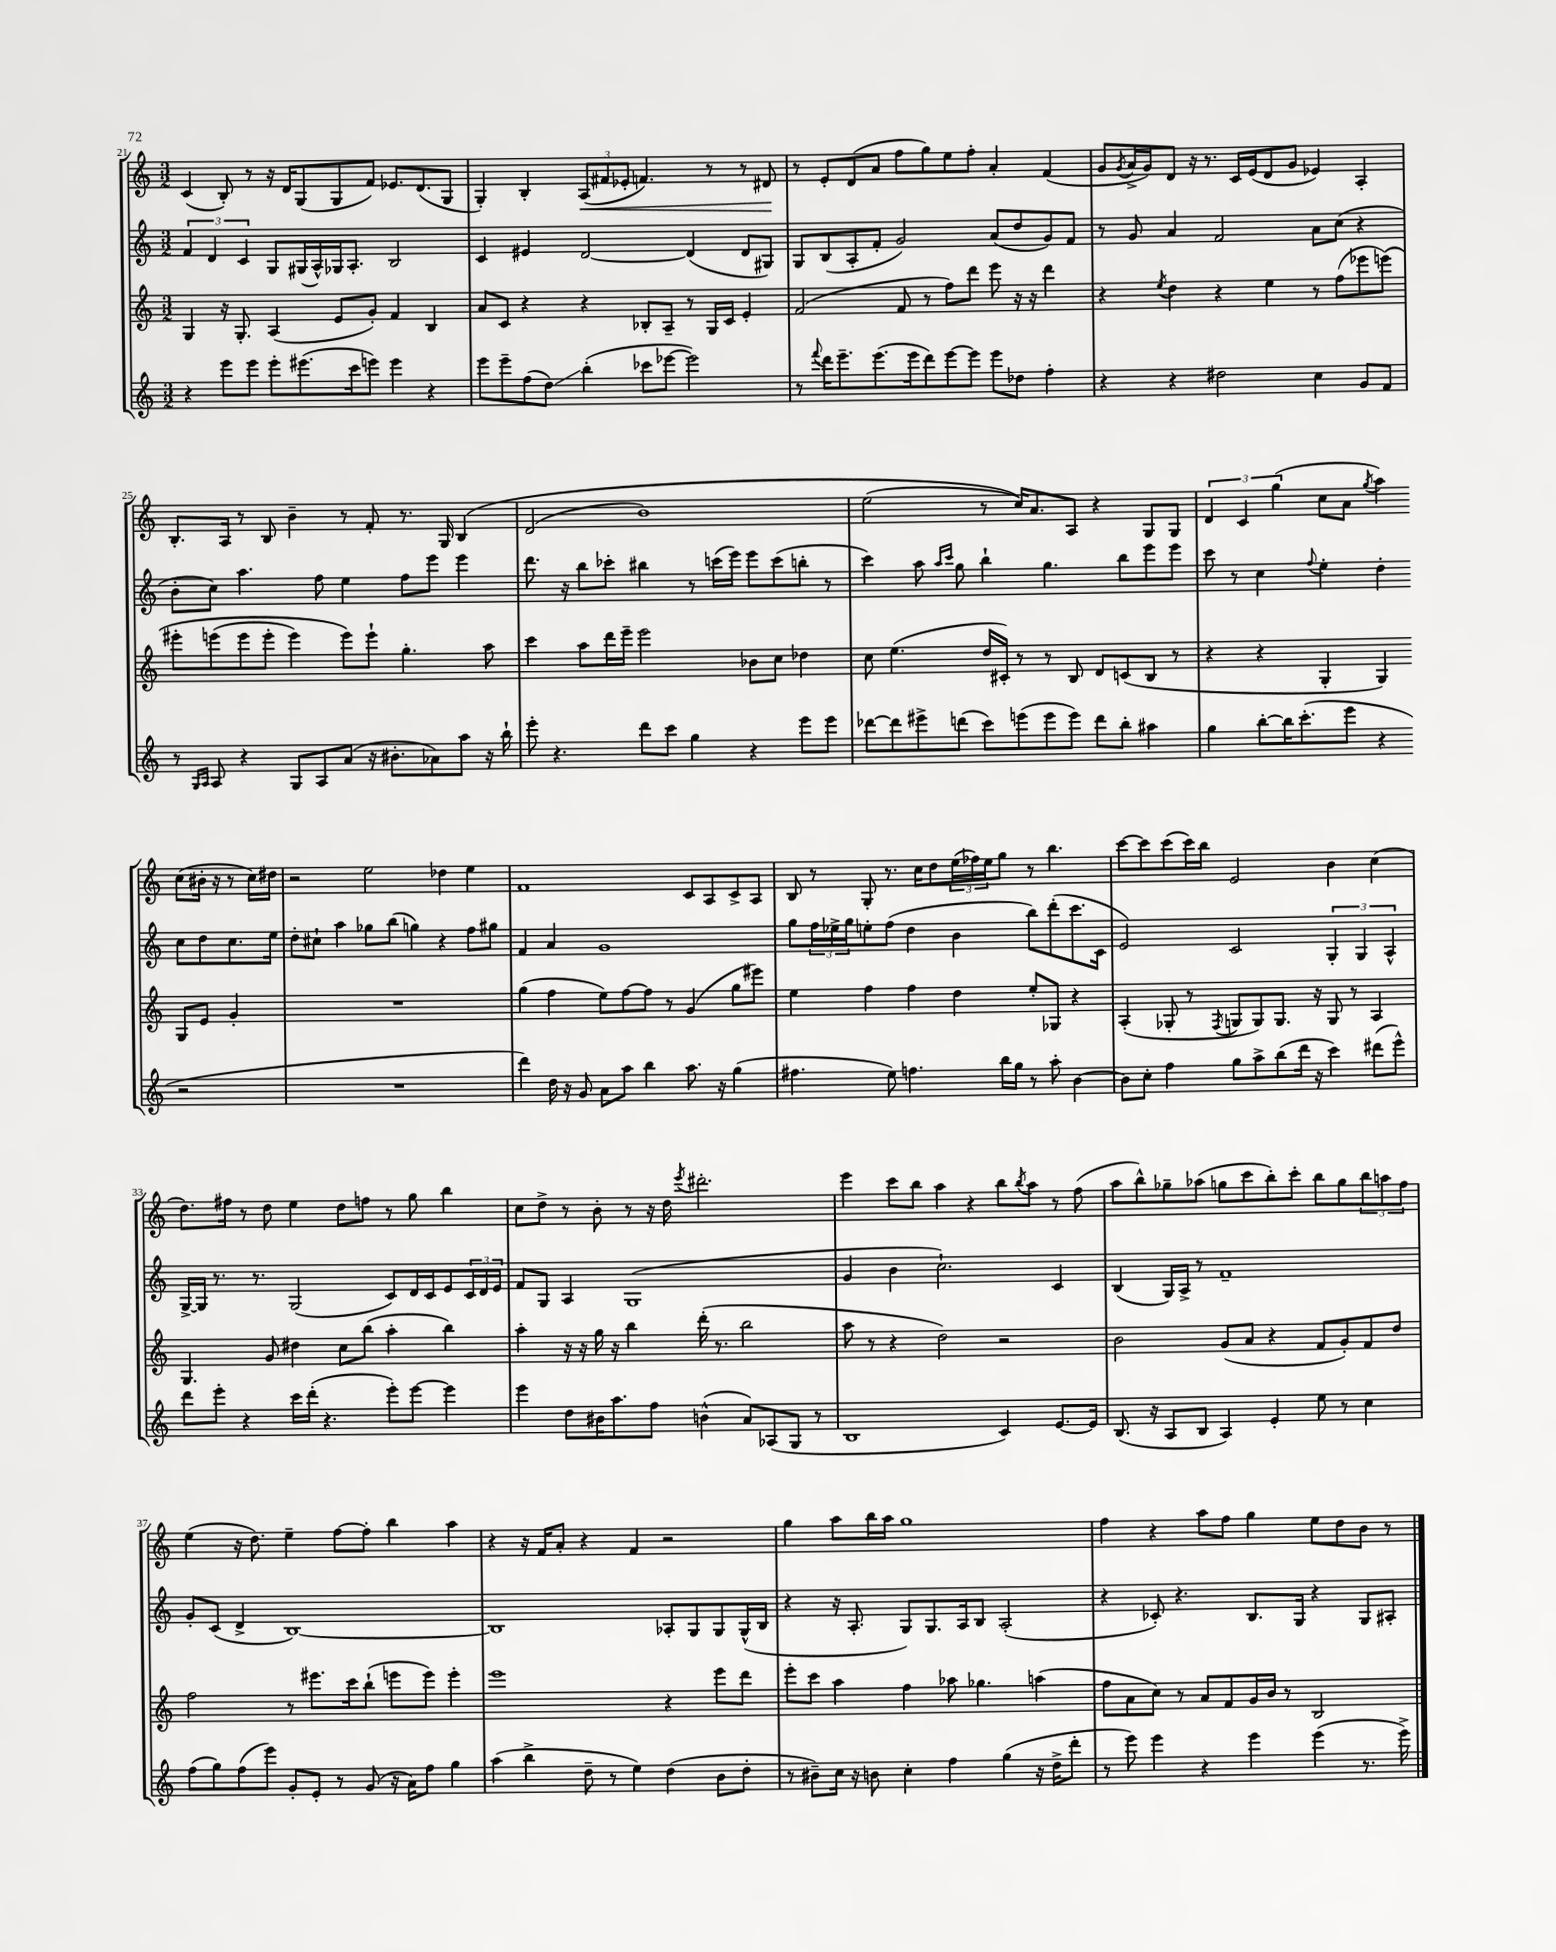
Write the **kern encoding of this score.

**kern	**kern	**kern	**kern
*staff4	*staff3	*staff2	*staff1
*clefG2	*clefG2	*clefG2	*clefG2
*k[]	*k[]	*k[]	*k[]
*M3/2	*M3/2	*M3/2	*M3/2
4r	4G/	6f/	(4c/
.	.	6d/	.
8eee\L	16r	.	8B'/)
.	8.G'/	.	.
.	.	6c/	.
8eee\J	.	.	8r
8eee'\L	(4A/	8G/L	16r
.	.	.	16d/LK
(8.eee#\	.	(16G#/L	(8G/
.	.	16A^^/)	.
.	8e/L	16G-/J	8G/
16ccc\k	.	8.A'/J	.
8eee\J)	8g'/J)	.	8f/J)
4eee\	4f/	2B/	8.e-/L
.	.	.	(8.d/
4r	4B/	.	.
.	.	.	8G/J
=	=	=	=
8eee\L	8a/L	4c/	4G'/)
8eee~\	8c/J	.	.
(8ff\	4r	4e#/	4B'/
8dd\J)	.	.	.
(4bb'\	4r	[2d/	(12A/L
.	.	.	12f#/
.	.	.	12e-'/J
8ccc-\L	8B-'/L	.	4.f/)
[8eee-\J	8A~/J	.	.
2eee-\])	8r	(4d/]	.
.	16G/LL	.	8r
.	16c/JJ	.	.
.	4e'/	8d/L	8r
.	.	8G#/J)	8d#/
=	=	=	=
8r	(2f/	8G/L	8r
8qqfff/	.	.	.
16ddd\LK	.	(8B/	8e'/L
8.eee~\	.	.	.
.	.	8A'/	(8d/
(8.eee\	.	8f'/J	8a/J
.	8f/	2g/)	8ff\L
16eee\k	.	.	.
8ddd\)	8r	.	8gg\)
[8eee\	8ff\L)	.	8ee\
8eee\]J	8ddd\J	.	8ff'\J
8eee\L	8eee\	(8a/L	4a'/
8dd-\J	16r	8dd/	.
.	16r	.	.
4ff'\	4ddd\	8g/)	(4f/
.	.	8f/J	.
=	=	=	=
4r	4r	8r	8g/L
.	.	.	8qg/
.	.	8g/	16a^/L
.	.	.	16g/J)
.	8qee/	.	.
4r	4dd\	4a/	8d/J
.	.	.	16r
.	.	.	8.r
2dd#\	4r	2f/	.
.	.	.	16c/LL
.	.	.	(16e/J
.	4ee\	.	8d/
.	.	.	8g/J
4cc\	8r	8a\L	4e-/)
.	(8ff\L	(8cc\J	.
8g/L	8eee-\	4r	4A'/
8f/J	&(8eee\J)	.	.
=	=	=	=
8r	8eee#'\L	8b'\L	8.B'/L
16qqG/LL	.	.	.
16qqA/JJ	.	.	.
8A/	(8eee\	8cc\J)	.
.	.	.	16A/Jk
4r	8eee\	4.aa\	8r
.	8eee'\J	.	8B/
8G/L	4eee\)	.	4b~\
8A/	.	8ff\	.
(8a/J	8eee\L&)	4ee\	8r
16r	8eee`\J	.	8f'/
8.b#'\L	.	.	.
.	4.gg'\	8ff\L	8.r
8a-\)	.	8eee\J	.
.	.	.	16G/
8aa\J	.	4eee\	&(4B/
16r	8aa\	.	.
16bb`\	.	.	.
=	=	=	=
8eee'\	4ccc\	8.ddd\	(2d/
4.r	.	.	.
.	.	16r	.
.	8aa\L	8bb\L	.
.	16ddd\L	8ccc-'\J	.
.	16eee~\JJ	.	.
8ddd\L	2eee\	4bb#\	1b)
8ccc\J	.	.	.
4gg\	.	8r	.
.	.	(16ccc\LL	.
.	.	16eee\JJ)	.
4r	8b-\L	8eee\L	.
.	8cc\J	(8ccc\	.
8eee\L	4dd-\	8bb'\J	.
8eee\J	.	8r	.
=	=	=	=
[8ddd-\L	8cc\	4ccc\)	(2ee\
8ddd-\]	(4.ee\	.	.
8eee#^\	.	8aa\	.
.	.	16qqaa/LL	.
.	.	16qqccc/JJ	.
(8ddd\J	.	8gg\	.
8ccc\L)	16dd/LL	4bb`\	8r
.	16c#'/JJ)	.	.
(8eee\	8r	.	16cc/LK)&)
.	.	.	8.a/
8eee\	8r	4.gg\	.
8eee\J)	8B/	.	8A/J
8ddd\L	8d/L	.	4r
8bb'\J	(8c/	8bb\L	.
4aa#\	8B/J	8eee\	8G/L
.	8r	8eee\J	8G/J
=	=	=	=
4gg\	4r	8ccc\	6d/
.	.	8r	.
.	.	.	6c/
[8bb'\L	4r	4cc\	.
.	.	.	(6gg\
16bb\]K	.	.	.
(8.ccc'\	.	.	.
.	.	8qqff/	.
.	4G'/	4ee'\	8cc\L
8eee\J	.	.	8a\J
.	.	.	8qgg/
4r	4G/)	4dd'\	4aa\)
2r	8G/L	8cc\L	(8cc\L
.	8e/J	8dd\	16b#'\Jk
.	.	.	16r
.	4g'/	8.cc\	8r
.	.	.	16cc\LL)
.	.	16ee\Jk	16dd#\JJ
=	=	=	=
1.r	1.r	8dd'\L	2r
.	.	8cc#`\J	.
.	.	4aa\	.
.	.	8gg-\L	2ee\
.	.	(8bb\J	.
.	.	4gg\)	.
.	.	4r	4dd-\
.	.	8ff\L	4ee\
.	.	8gg#\J	.
=	=	=	=
4ddd\)	(4gg\	4f/	1f
16dd\	4ff\	4a/	.
16r	.	.	.
8g/	.	.	.
8a\L	8ee\L)	1g	.
8aa\J	[8ff\	.	.
4bb\	8ff\]J	.	.
.	8r	.	.
8.aa\	(4g/	.	8c/L
.	.	.	8A/
16r	.	.	.
(4gg\	8gg\L	.	8c^/
.	8eee#\J)	.	8A/J
=	=	=	=
4.ff#\	4ee\	8gg\L	8B/
.	.	24ff\L	8r
.	.	24ee-^\	.
.	.	24gg\J	.
.	4ff\	8ee'\	8G'/
8ee\)	.	(8ff\J	8.r
4.ff\	4ff\	4dd\	.
.	.	.	16cc\LK
.	.	.	8dd\
.	4dd\	4b\	(24ee\L
.	.	.	24ff-\)
.	.	.	24ee\J
16bb\LL	.	.	8gg\J
16gg\JJ	.	.	.
8r	8ee'/L	8bb\L)	8r
8aa'\	8G-/J	(8ddd'\	4.bb\
[4b\	4r	8.ccc\	.
.	.	16c\Jk	.
=	=	=	=
8b\]L	(4A'/	2e/)	[8ccc\L
8cc'\J	.	.	8ccc\]
4ff\	8G-'/	.	(8ccc\
.	8r	.	16ccc\L)
.	.	.	16bb\JJ
.	8qF/	.	.
8gg\L	8G/L	2c/	2e/
8aa^\	8G/)	.	.
(8bb\	8.G/J	.	.
16ddd\Jk	.	.	.
16r	16r	.	.
4ccc\)	8G/	6G'/	4b\
.	8r	.	.
.	.	6G/	.
(8ddd#\L	4A/	.	(4cc\
.	.	6A^^/	.
8eee^^\J)	.	.	.
=	=	=	=
8ddd\L	4.G/	[16G^/LL	8.dd\L)
.	.	16G/]JJ	.
8eee'\J	.	8.r	.
.	.	.	16ff#\Jk
4r	.	.	8r
.	.	8.r	.
.	8g/	.	8dd\
16ccc\LL	4dd#\	(2G/	4ee\
(16ddd'\JJ	.	.	.
4.r	.	.	.
.	8cc\L	.	8dd\L
.	(8bb\J	.	8ff\J
8eee'\L)	4aa'\	8c/L)	8r
[8eee\J	.	16d/L	8gg\
.	.	16c/J	.
4eee\]	4bb\)	8e/	4bb\
.	.	24c/L	.
.	.	24d/	.
.	.	24e/JJ	.
=	=	=	=
4eee\	4aa'\	8f/L	8cc\L
.	.	8G/J	8dd^\J
8dd\L	16r	4A/	8r
.	16r	.	.
16b#\K	16gg\	.	8b'\
8.aa\	16r	.	.
.	4bb\	(1G	8r
8ff\J	.	.	16r
.	.	.	16dd\
.	.	.	8qeee/
(4b^^\	(16ddd'\	.	2.ddd#'\
.	8.r	.	.
8a/L)	2bb\	.	.
(8A-/	.	.	.
8G/J	.	.	.
8r	.	.	.
=	=	=	=
1B	8aa\	4g/	4eee\
.	8r	.	.
.	4r	4b\	8ccc\L
.	.	.	8bb\J
.	2dd\)	2.cc`\)	4aa\
.	.	.	4r
4c/)	2r	.	8bb\L
.	.	.	8qbb/
.	.	.	8aa\J
[8.e/L	.	4c/	8r
.	.	.	(8ff\
16e/]Jk	.	.	.
=	=	=	=
(8.B/	2b\	(4B/	8aa\L
.	.	.	8bb^^\)
16r	.	.	.
8A/L	.	16G/LL)	8gg-~\
.	.	16A^/JJ	.
8B/J	.	8r	(8aa-\J
4A/)	(8g/L	1f~	8gg\L
.	8a/J	.	8ccc\
4e'/	4r	.	8bb'\)
.	.	.	8ccc'\J
8ee\	8f/L	.	8bb\L
8r	8g'/)	.	8gg\
4cc\	8f/	.	12bb\
.	.	.	12aa\
.	8dd/J	.	.
.	.	.	12ff\J
=	=	=	=
(8ff\L	2ff\	8g'/L	(4ee\
8gg\)	.	(8c/J	.
(8ff\	.	4d^/	16r
.	.	.	8.dd\)
8eee\J)	.	.	.
8g'/L	8r	[1B)	4ee~\
8e'/J	8.eee#\L	.	.
8r	.	.	[8ff\L
.	16ccc\k	.	.
(8g/	(8bb`\J	.	8ff'\]J
16r	8eee\L	.	4bb\
16a\LK)	.	.	.
8ff\J	8eee\J)	.	.
4gg\	4eee'\	.	4aa\
=	=	=	=
(4aa\	1eee	1B]	4r
4bb^\	.	.	16r
.	.	.	16f/LK
.	.	.	8a'/J
8dd~\	.	.	4r
8r	.	.	.
4ee\)	.	.	4f/
(4dd\	4r	8A-'/L	2r
.	.	8G/	.
8b\L	8eee\L	8G/	.
8dd'\J	8ddd\J	(16G^^/L	.
.	.	16B/JJ	.
=	=	=	=
8r	8eee'\L	4r	4gg\
8b#~\L)	8ccc\J	.	.
16cc\Jk	4aa\	16r	8aa\L
16r	.	8.A'/	.
8b\	.	.	16bb\L
.	.	.	16aa\JJ
4cc'\	4ff\	8G/L)	1gg
.	.	8.G/	.
4ff\	8aa-\	.	.
.	.	16A/k	.
.	4.gg-\	8B/J	.
(4gg\	.	(2A'/	.
16r	(4aa\	.	.
16dd^\LK	.	.	.
8ddd'\J	.	.	.
=	=	=	=
8r	8ff\L	4r	4ff\
8eee\)	8a\	.	.
4eee\	8cc\J)	8c-'/)	4r
.	8r	4.r	.
4r	8a/L	.	8aa\L
.	8f/	.	8ff\J
4eee\	16g/L	8.B/L	4gg\
.	16b/JJ	.	.
.	8r	.	.
.	.	16G/Jk	.
(4eee\	2B/	4r	8ee\L
.	.	.	8dd\
8.r	.	8G/L	8b\J
.	.	8A#'/J	8r
16eee^\)	.	.	.
==	==	==	==
*-	*-	*-	*-
